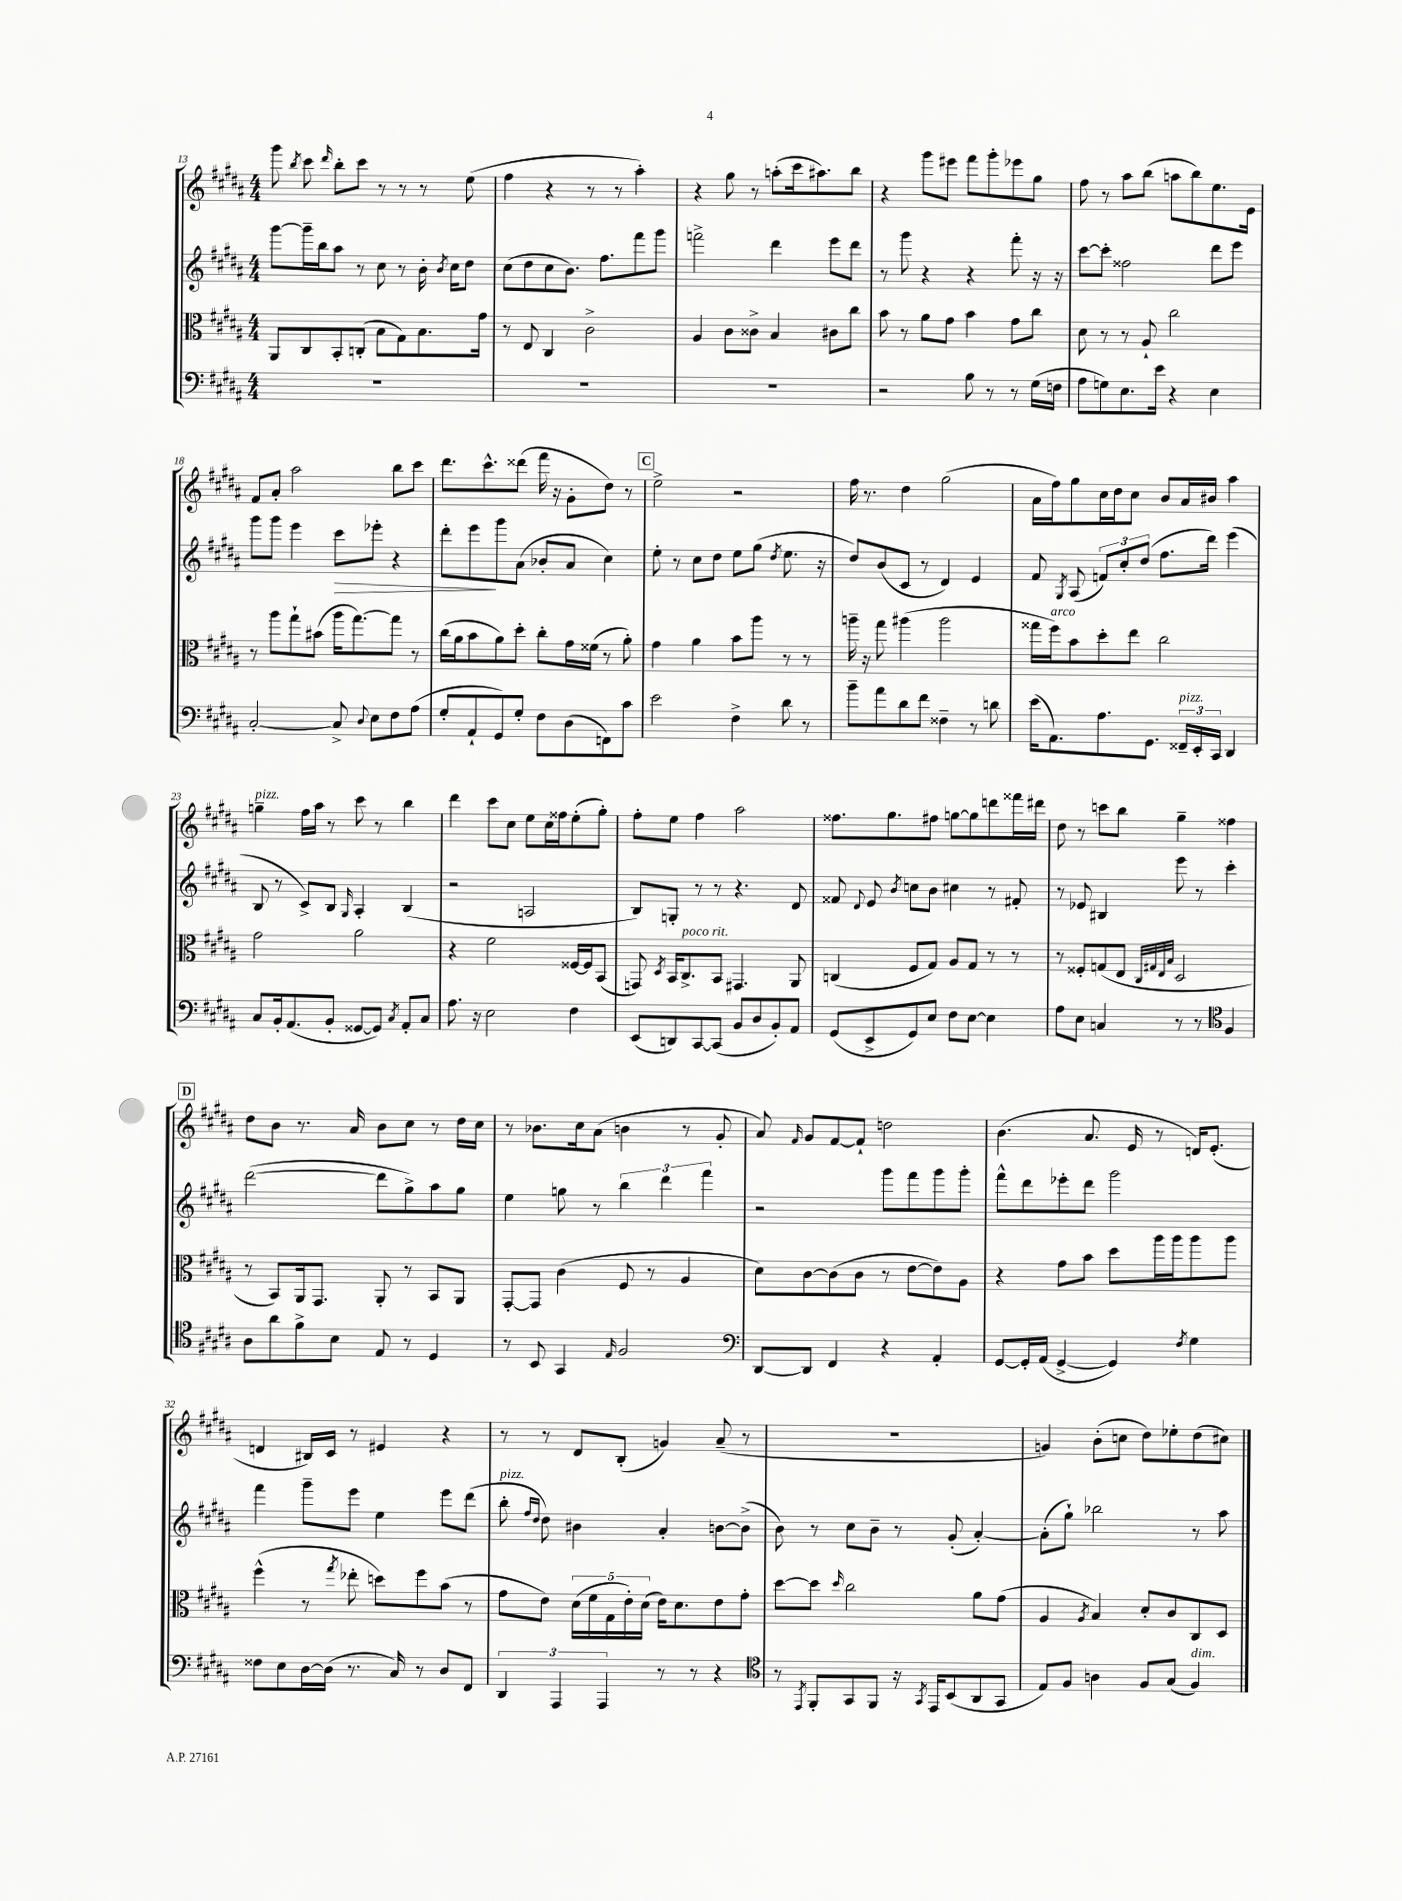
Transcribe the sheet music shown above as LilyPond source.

<<
\new StaffGroup <<
\new Staff = "s0" {
    \clef treble \key b \major \numericTimeSignature \time 4/4
    \autoBeamOff gis'''8 \acciaccatura { b''8 } cis'''8 \grace { dis'''16 } b''8[-. cis'''8] r8 r8 r8 e''8( |
    fis''4 r4 r8 r8 ais''4-.) |
    r4 gis''8 r8 a''8[-.( cis'''16 ais''8.) b''8] |
    r4 gis'''8[ eis'''8] fis'''8[ gis'''8-. ees'''8 gis''8] |
    fis''8 r8 ais''8[ b''8]( a''8[ b''8) e''8. e'16] |
    fis'8[ ais'8]-. ais''2 b''8[ cis'''8] |
    dis'''8.[ cis'''8.-^ disis'''8]( fis'''16 r16 gis'8[-. dis''8]) r8 |
    \mark \markup { \box "C" } e''2-> r2 |
    fis''16 r8. dis''4 gis''2( |
    ais'16[ fis''16) gis''8 cis''16 dis''16 cis''8] b'8[ ais'16 bis'16] ais''4 |
    g''4--^\markup { \italic "pizz." } fis''16[ ais''16] r8 cis'''8 r8 b''4 |
    dis'''4 cis'''8[ cis''8] e''8[ cis''16 fisis''16 e''8-.( gis''8]-.) |
    fis''8[-. e''8] fis''4 ais''2 |
    fisis''8.[ gis''8. fis''8] g''8[~ g''8 d'''8 fisis'''16 dis'''16] |
    dis''8 r8 c'''8[ b''8] gis''4-- fisis''4 |
    \mark \markup { \box "D" } dis''8[ b'8] r8. ais'16 b'8[ cis''8] r8 dis''16[ cis''16] |
    r8 bes'8.[ cis''16 ais'8]( b'4 r8 gis'8-. |
    ais'8) \grace { fis'16 } gis'8[ fis'8~ fis'8]-! d''2 |
    b'4.( ais'8. e'16 r8 d'16[) e'8.]-.( |
    d'4 bis16[) cis'16] r8 eis'4 r4 |
    r8 r8 dis'8[ b8]-.( g'4) ais'8--( r8 |
    R1 |
    g'4) b'8[-.( c''8] dis''8[) ees''8-. dis''8( cis''8]) \bar "|." |
}
\new Staff = "s1" {
    \clef treble \key b \major \numericTimeSignature \time 4/4
    \autoBeamOff gis'''8[~ gis'''16-- b''16 ais''8] r8 cis''8 r8 b'16-. \acciaccatura { b'8 } cis''16[ dis''8] |
    cis''8[( dis''8 cis''8 b'8.]) fis''8.[ fis'''8 gis'''8] |
    f'''2-> dis'''4 e'''8[ dis'''8] |
    r8 gis'''8 r4 r4 fis'''8-. r16 r16 |
    cis'''8[~ cis'''8]-. fisis''2 dis'''8[ e'''8] |
    gis'''8[ gis'''8] e'''4 cis'''8[\> ees'''8]-. r4 |
    dis'''8[-. e'''8\! gis'''8 ais'8]( bes'8[-. ais'8] cis''4) |
    \mark \markup { \box "C" } e''8-. r8 cis''8[ dis''8] e''8[ gis''8]( \acciaccatura { dis''8 } e''8. r16 |
    dis''8[) b'8( cis'8] r8 dis'4) e'4 |
    fis'8 \acciaccatura { gis8 } ais8( \tuplet 3/2 { f'8[) cis''8-. dis''8]( } fis''8.[ dis'''16]) e'''4( |
    b8 r8 cis'8[->) b8] \grace { gis16 } ais4-. b4( |
    r2 a2 |
    b8[) g8]-. r8 r8 r4. dis'8 |
    fisis'8 \appoggiatura { dis'8 } e'8 \acciaccatura { b'8 } c''8[ b'8] cis''4 r8 fis'8-. |
    r8 ees'8 bis4 e'''8 r8 cis'''4-. |
    \mark \markup { \box "D" } dis'''2~( dis'''8[ gis''8->) ais''8 gis''8] |
    e''4 g''8 r8 \tuplet 3/2 { b''4 dis'''4 fis'''4 } |
    r2 gis'''8[ fis'''8 gis'''8 gis'''8]-. |
    fis'''8[-^ dis'''8 ees'''8-. dis'''8] gis'''2 |
    fis'''4 gis'''8[-- e'''8] e''4 e'''8[ dis'''8]( |
    b''8-.^\markup { \italic "pizz." } \grace { fis''16[ dis''16] } dis''8) bis'4 ais'4-. b'8[~ b'8]->( |
    b'8) r8 cis''8[ b'8]-- r8 gis'8-.( ais'4~-.) |
    ais'8[-.( gis''8]-!) bes''2 r8 ais''8 \bar "|." |
}
\new Staff = "s2" {
    \clef alto \key b \major \numericTimeSignature \time 4/4
    \autoBeamOff ais,8[ cis8 b,8-. c8]-.( b8[ gis8) b8. gis'16] |
    r8 e8 cis4 cis'2-> |
    ais4 cis'8[ cisis'8]-> b4 cis'8[ cis''8] |
    b'8 r8 ais'8[ gis'8] b'4 gis'8[ cis''8] |
    dis'8 r8 r8 ais8-! cis''2 |
    r8 ais''8[ gis''8-! bis'8]( ais''16[ gis''8.~) gis''8] r8 |
    cis''16[( ais'16 b'8 ais'8) dis''8]-. cis''8[-. gis'16 fisis'16]( r8 ais'8-.) |
    \mark \markup { \box "C" } gis'4 ais'4 b'8[ ais''8] r8 r8 |
    a''16-- r16 gis''8 ais''4( ais''2 |
    gisis''16[ fis''16^\markup { \italic "arco" }) b'8 dis''8-. e''8] cis''2 |
    gis'2 ais'2 |
    r4 fis'2 fisis16[~ fisis16 b,8]( |
    g,8) \acciaccatura { dis8 } b,16[ cis8.->^\markup { \italic "poco rit." } b,8] gis,4. ais,8 |
    c4( fis8[ gis8]) ais8[ gis8] r8 r8 |
    r8 fisis8[-. g8( e8] \grace { cis32[ gis32 e32 b32] } dis2 |
    \mark \markup { \box "D" } r8 b,8[) ais,16 gis,8.] ais,8-. r8 b,8[ ais,8] |
    gis,8[~-. gis,8] cis'4( fis8 r8 ais4 |
    dis'8[) cis'8~ cis'8( cis'8] r8 e'8[~ e'8) ais8] |
    r4 gis'8[ b'8] dis''8[ ais''16 ais''16 ais''8 ais''8] |
    fis''4-^( r8 \acciaccatura { gis''8 } ees''8-. d''8[) fis''8 b'8]( r8 |
    gis'8[ e'8]) \tuplet 5/4 { dis'16[( fis'16 gis16 e'16-.) dis'16]( } e'16[) dis'8. e'8 gis'8]-. |
    dis''8[~ dis''8] \grace { dis''16 } cis''2 ais'8[ gis'8]( |
    ais4 \acciaccatura { ais8 } b4) dis'8[-. cis'8 cis8 dis8] \bar "|." |
}
\new Staff = "s3" {
    \clef bass \key b \major \numericTimeSignature \time 4/4
    \autoBeamOff R1 |
    R1 |
    R1 |
    r2 b8 r8 r8 gis16[( f16] |
    ais8[ g8) e8. e'16] r4 e4 |
    cis2~-. cis8-> \appoggiatura { dis8 } e8[ fis8 ais8]( |
    gis8[-. ais,8-! gis,8) gis8]-. fis8[ dis8( f,8) cis'8] |
    \mark \markup { \box "C" } e'2 fis4-> dis'8 r8 |
    b'8[-- ais'8 dis'8 fis'8] fisis4-- r8 d'8 |
    e'16[( ais,8.) ais8. gis,8.] \tuplet 3/2 { fisis,16[--^\markup { \italic "pizz." } e,16-. cis,16] } dis,4 |
    cis8[ b,16-. ais,8.( b,8]-. gisis,8[~ gisis,8]) \acciaccatura { cis8 } ais,8[-. cis8] |
    ais8. r16 e2 fis4 |
    e,8[( d,8) cis,8~ cis,8]( b,8[ dis8 b,8-.) ais,8] |
    gis,8[( e,8-> gis,8) e8] fis8[ e8]~ e4 |
    ais8[ e8] c4 r8 r8 \clef tenor fis4 |
    \mark \markup { \box "D" } ais8[ ais'8 fis'8-> b8] e8 r8 dis4 |
    r8 b,8 gis,4 \grace { e16 } fis2 |
    \clef bass dis,8[~ dis,8] fis,4 r4 ais,4-. |
    gis,8[~ gis,16-. ais,16]( gis,4~-> gis,4) \acciaccatura { fis8 } gis4 |
    fisis8[ e8 dis16~ dis16]( r8. cis16) r8 dis8[ fis,8] |
    \tuplet 3/2 { dis,4 ais,,4 ais,,4 } r8 r8 r4 |
    \clef tenor r8 \acciaccatura { e,8 } fis,8[-. gis,8 fis,8] r16 \acciaccatura { gis,8 } e,16[ b,8( ais,8 gis,8] |
    e8[) fis8] a4 fis8[ gis8]( fis4^\markup { \italic "dim." }) \bar "|." |
}
>>
>>
\layout { \context { \Score currentBarNumber = #13 } }
